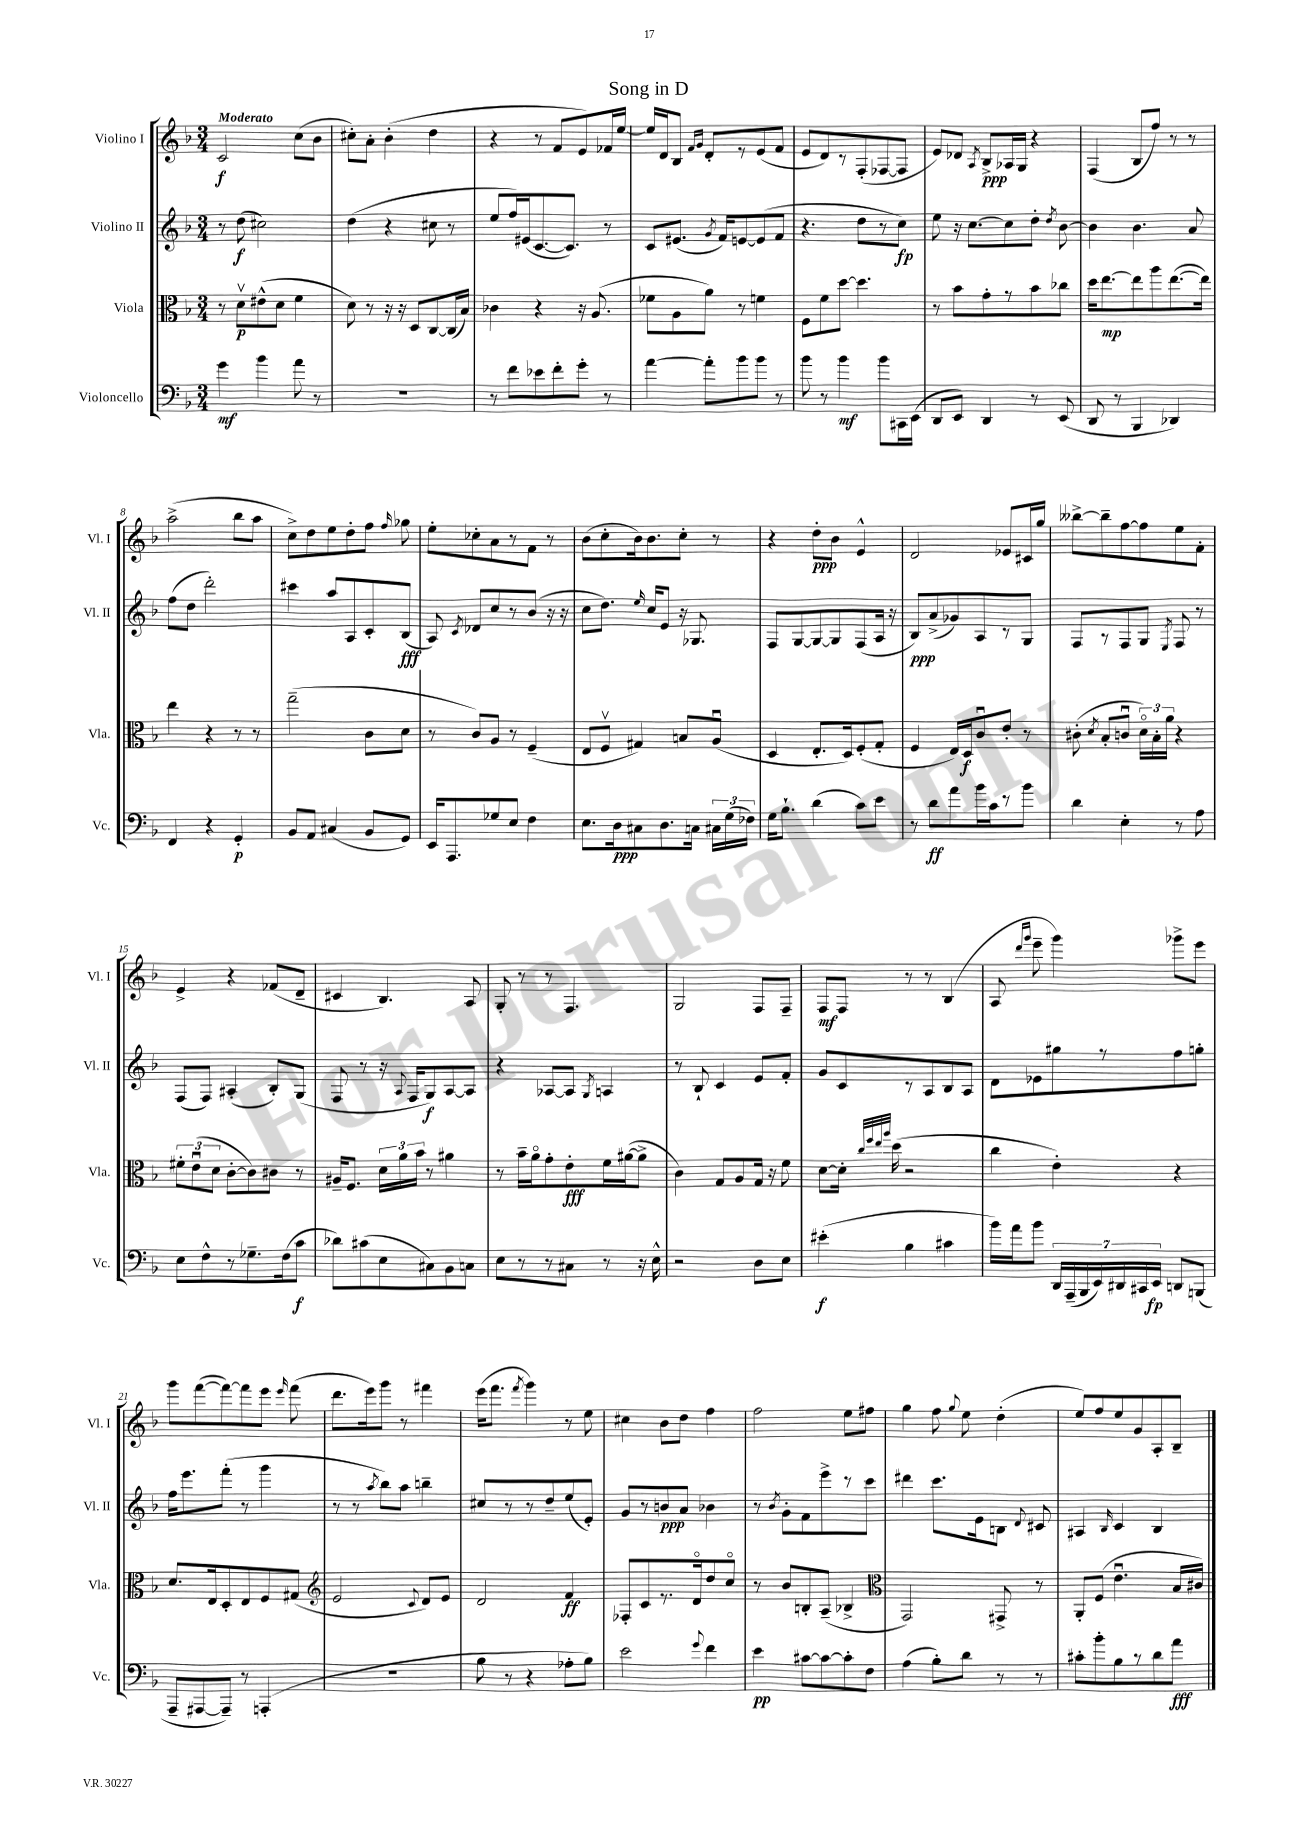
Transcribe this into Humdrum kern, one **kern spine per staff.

**kern	**kern	**kern	**kern
*staff4	*staff3	*staff2	*staff1
*clefF4	*clefC3	*clefG2	*clefG2
*k[b-]	*k[b-]	*k[b-]	*k[b-]
*M3/4	*M3/4	*M3/4	*M3/4
4g	8r	8r	2c
.	8dv	(8dd	.
4b-	(8e#^^	2cc#)	.
.	8d	.	.
8a	4f	.	(8cc
8r	.	.	8b-
=	=	=	=
2.r	8d)	(4dd	8cc#')
.	8r	.	8a'
.	16r	4r	(4b-'
.	16r	.	.
.	8D	.	.
.	[8C	8cc#	4dd
.	(16C]	8r	.
.	16B-)	.	.
=	=	=	=
8r	4c-	8ee	4r
8f	.	16ff)	.
.	.	(16e#	.
8e-	4r	[8.c	8r
8f'	.	.	8f
.	.	8.c])	.
8g'	16r	.	8e)
.	(8.A	.	.
8r	.	8r	16f-
.	.	.	[16ee
=	=	=	=
[4a	8f-	8c	16ee]
.	.	.	16d
.	8A	(8.e#	8B-
.	.	.	16qqf
.	.	.	16qqg
8a']	8a)	.	8d'
.	.	8qg	.
.	.	16f)	.
8b-	8r	[8e	8r
8b-	4f	(8e]	(8e
8r	.	8f	8f
=	=	=	=
8b-	8F	4.r	8e
8r	8f	.	8d)
4b-	[8dd	.	8r
.	4.dd]	8dd	(8F'
8b-	.	8r	[8F-
16CC#	.	8cc)	8F-]
(16EE	.	.	.
=	=	=	=
8DD	8r	8ee	8e)
8EE)	8b-	16r	8d-
.	.	[8.cc	.
.	.	.	8qA
4DD	8g'	.	8B-^
.	8r	8cc]	16A-
.	.	.	16G
8r	8b-	8dd'	4r
.	.	8qdd	.
(8EE	8cc-	[8b-	.
=	=	=	=
8DD	16dd	4b-]	(4F
.	[8.ee	.	.
8r	.	.	.
4BBB-	8ee]	4.b-	8B-
.	8aa	.	8ff)
4DD-)	([8.ee	.	8r
.	.	8a	8r
.	16ee])	.	.
=	=	=	=
4FF	4ee	(8ff	(2aa^
.	.	8dd	.
4r	4r	2ddd')	.
4GG'	8r	.	8bb-
.	8r	.	8aa
=	=	=	=
8BB-	(2gg~	4ccc#	8cc^)
8AA	.	.	8dd
(4C#	.	8aa	8ee
.	.	8A	8dd'
8BB-	8c	8c'	8ff
.	.	.	16qqff
8GG)	8d	(8B-	8gg-
=	=	=	=
16EE	8r	8A)	8ee'
8.AAA	.	.	.
.	.	8qc	.
.	8c)	8d-	8cc-'
8G-	8A	8cc	8a
8E	8r	8r	8r
4F	(4F~	(8b-	8f
.	.	16r	8r
.	.	16r	.
=	=	=	=
8.E	8E	8cc	(8b-
.	8Fv	8.dd)	8cc'
16D	.	.	.
8C#	4G#)	.	16b-)
.	.	16qqee	.
.	.	16cc	8.b-
8.D	.	8e	.
.	8B	16r	8cc'
16C	.	8.G-	.
24C#	(8Au	.	8r
(24G	.	.	.
24F-)	.	.	.
=	=	=	=
16G	4D	8F	4r
8.B-`	.	.	.
.	.	[8G	.
(4d	8.E'	8G_	8dd'
.	.	8G]	8b-
.	16D)	.	.
8c)	(8F'	(8F	4e^^
8e	8G'	16A	.
.	.	16r	.
=	=	=	=
8r	4F	8B-)	2d
8d	.	(8a^	.
8a	16E)	8g-)	.
.	16D	.	.
16b-	8cu	8A	.
16c	.	.	.
8r	8e'	8r	8e-
8b-	8r	8G	16c#
.	.	.	16gg
=	=	=	=
4d	(8c#'	8F	[8bb--^
.	8qd	.	.
.	8B-'	8r	8bb--~]
4E'	8cu	8F	[8ff
.	24do)	8G	8ff]
.	24B-'	.	.
.	24a	.	.
.	.	8qE	.
8r	4r	8F	8ee
8A	.	8r	8f'
=	=	=	=
8E	12f#'	(8F	4e^
.	(12eu	.	.
8F^^	.	8F)	.
.	12d	.	.
8r	[8c'	(4A#'	4r
8.G-~	8c])	.	.
.	8c#	8B-')	(8f-
(16F	.	.	.
8c	8r	(8G	8d~
=	=	=	=
8d-)	16A#~	8F	4c#
.	8.F	.	.
(8c#	.	8r	.
8E	24d	16r	4.B-)
.	24a	.	.
.	.	8qqA	.
.	.	16F	.
.	24b-	.	.
8C#)	8r	8G)	.
8BB-	4a#	[8A	.
8C	.	8A]	8A
=	=	=	=
8E	8r	4r	8G'
8r	16b-~	.	8r
.	16ao	.	.
8r	8g'	[8A-	8r
8C#	8e'	8A-]	4.F
.	.	8qG	.
8r	16f	4A	.
.	([16a#	.	.
16r	8a#^]	.	.
16E^^	.	.	.
=	=	=	=
2r	4c)	8r	2G
.	.	8B-`	.
.	8G	4c	.
.	8A	.	.
8D	16G	8e	8F
.	16r	.	.
8E	8f	8f'	8F~
=	=	=	=
(4e#'	[8d	8g	8F
.	16d']	8c	8F
.	32qqcc	.	.
.	32qqff	.	.
.	32qqee	.	.
.	32qqaa	.	.
.	(16dd	.	.
4B-	2r	8r	8r
.	.	8A	8r
4c#	.	8B-	(4B-
.	.	8A	.
=	=	=	=
16b-)	4cc	8d	8A
16a	.	.	.
.	.	.	16qqddd
.	.	.	16qqggg
8b-	.	8e-	8eee~
28DD	4e')	8gg#	4ggg)
(28AAA~	.	.	.
28BBB-	.	.	.
28EE)	.	.	.
.	.	8r	.
28DD#	.	.	.
28CC#	.	.	.
28EE	.	.	.
8DD	4r	8ff	8ggg-^
(8BBB	.	8gg'	8eee
=	=	=	=
8AAA~	8.d	16ff	8ggg
.	.	8.eee	.
[8AAA#	.	.	([8fff
.	16E	.	.
8AAA#~])	8D'	(8fff'	8fff_)
8r	8E	8r	8fff]
(4AAA'	8F	4ggg	8eee
.	.	.	16qqeee
.	(8G#	.	(8fff
=	=	=	=
*	*clefG2	*	*
2.r	2e	8r	8.ddd
.	.	8r	.
.	.	.	16eee)
.	.	8qaa	.
.	.	8bb-)	8ggg
.	.	8aa	8r
.	8qqc	.	.
.	8d)	4bb~	4fff#
.	8e	.	.
=	=	=	=
8B-	2d	8cc#	(16eee
.	.	.	8.fff
8r	.	8r	.
.	.	.	8qfff
4r	.	8r	4ggg)
.	.	8dd~	.
8A-'	4f	(8ee	8r
8B-)	.	8e')	8ee
=	=	=	=
2e	8F-'	8g	4cc#
.	8c	8r	.
.	8.r	8b	8b-
.	.	8a	8dd
.	16do	.	.
8qqg	.	.	.
4f	8dd	4b-	4ff
.	8cco	.	.
=	=	=	=
4e	8r	8r	2ff
.	.	8qb-	.
.	8b-	8g'	.
[8c#	8B'	8f	.
8c#_	(8A~	8eee^	.
8c#']	4B-^	8r	8ee
8F	.	8ccc	8ff#
=	=	=	=
*	*clefC3	*	*
(4A	2GG)	4ddd#	4gg
8B-')	.	8.ccc	8ff
.	.	.	8qqgg
8d	.	.	8ee
.	.	16e	.
8r	8GG#^	8B	(4dd'
.	.	8qqd	.
8r	8r	8c#	.
=	=	=	=
8c#'	8AA'	4A#	8ee)
8b-'	(8F	.	8ff
.	.	16qqB-	.
8B-	4.eu	4c	8ee
8r	.	.	8g
8d	.	4B-	8A'
8a	16B-	.	8B-~
.	16c#)	.	.
==	==	==	==
*-	*-	*-	*-
